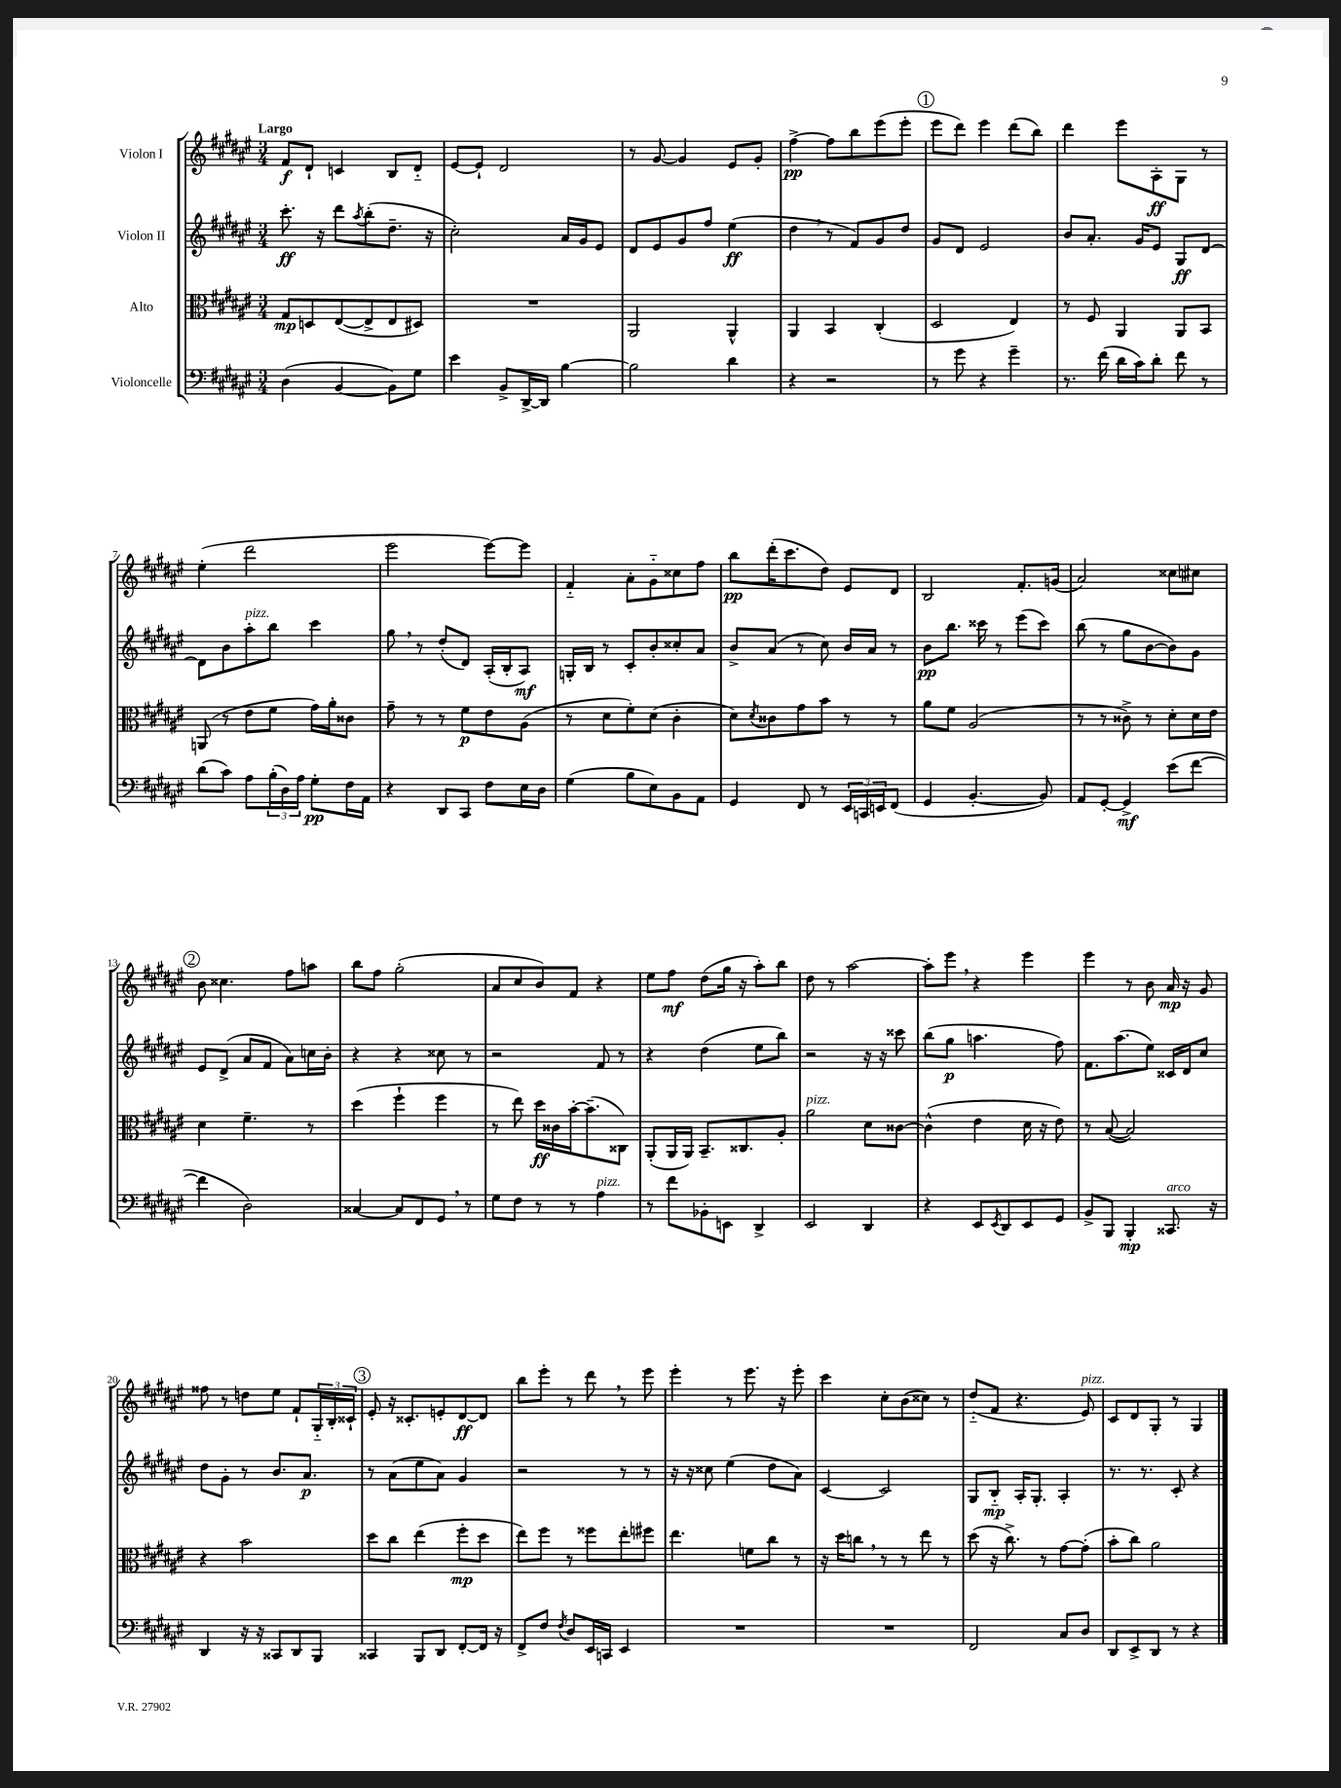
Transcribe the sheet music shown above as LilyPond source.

<<
\new StaffGroup <<
\new Staff = "s0" \with { instrumentName = "Violon I" } {
    \clef treble \key fis \major \numericTimeSignature \time 3/4 \tempo "Largo"
    fis'8\f dis'8-! c'4 b8 dis'8-_ |
    eis'8~ eis'8-! dis'2 |
    r8 gis'8~ gis'4 eis'8 gis'8-. |
    fis''4~->\pp fis''8 b''8 eis'''8( eis'''8-. |
    \mark \markup { \circle "1" } eis'''8 dis'''8) eis'''4 dis'''8( b''8) |
    dis'''4 eis'''8 ais8-.\ff gis8 r8 |
    eis''4-.( dis'''2 |
    eis'''2 eis'''8~) eis'''8 |
    fis'4-_ ais'8-. gis'8-_ cisis''8 fis''8 |
    b''8\pp dis'''16-.( cis'''8. dis''8) eis'8 dis'8 |
    b2 fis'8.-. g'16( |
    ais'2) cisis''8 cis''8 |
    \mark \markup { \circle "2" } b'8 cisis''4. fis''8 a''8 |
    b''8 fis''8 gis''2-.( |
    ais'8 cis''8 b'8) fis'8 r4 |
    eis''8 fis''8\mf dis''8( gis''16 r16 ais''8-.) b''8 |
    dis''8 r8 ais''2~ |
    ais''8-. eis'''8 \breathe r4 eis'''4 |
    eis'''4 r8 b'8 ais'16\mp r16 gis'8 |
    fisis''8 r8 d''8 eis''8 fis'8-! \tuplet 3/2 { gis16-_ b16-. cisis'16-! } |
    \mark \markup { \circle "3" } eis'8-. r16 cisis'8.-. e'8-. dis'8~\ff dis'8 |
    b''8 eis'''8-. r8 dis'''8 \breathe r8 eis'''8 |
    eis'''4-. r8 eis'''8. r16 eis'''8-. |
    cis'''4 cis''8-. b'8( cisis''8) r8 |
    dis''8-_( fis'8 r4. eis'8^\markup { \italic "pizz." }) |
    cis'8 dis'8 gis8-. r8 gis4 \bar "|." |
}
\new Staff = "s1" \with { instrumentName = "Violon II" } {
    \clef treble \key fis \major \numericTimeSignature \time 3/4
    cis'''8.-.\ff r16 dis'''8 \acciaccatura { ais''8 } b''8-.( dis''8.-- r16 |
    cis''2-.) ais'16 gis'16 eis'8 |
    dis'8 eis'8 gis'8 fis''8 eis''4\ff( |
    dis''4 \breathe r8 fis'8) gis'8 dis''8 |
    \mark \markup { \circle "1" } gis'8 dis'8 eis'2 |
    b'8 ais'8.-. gis'16 eis'8 gis8\ff dis'8~ |
    dis'8 b'8 ais''8-.^\markup { \italic "pizz." } b''8 cis'''4 |
    gis''8 \breathe r8 dis''8-.( dis'8) ais16-.( b16-. ais8\mf) |
    g16-. b16 r8 cis'8-. b'8-. cisis''8-. ais'8 |
    b'8-> ais'8( r8 cis''8) b'16 ais'16 r8 |
    b'8\pp b''8. cisis'''16 r8 eis'''8( cisis'''8) |
    b''8( r8 gis''8 b'8~ b'8) gis'8 |
    \mark \markup { \circle "2" } eis'8 dis'8->( ais'8 fis'8 ais'8) c''16 b'16-. |
    r4 r4 cisis''8 r8 |
    r2 fis'8 r8 |
    r4 dis''4( eis''8 b''8) |
    r2 r16 r16 cisis'''8 |
    b''8( gis''8\p a''4. fis''8) |
    fis'8. ais''8.( eis''8) cisis'16 dis'16 cis''8 |
    dis''8 gis'8-. r8 b'8. ais'8.\p |
    \mark \markup { \circle "3" } r8 ais'8( eis''8 ais'8) gis'4 |
    r2 r8 r8 |
    r16 r16 cisis''8 eis''4( dis''8 ais'8) |
    cis'4~ cis'2 |
    gis8 b8-_\mp ais16-. gis8.-. ais4-. |
    r8. r8. cis'8-. r4 \bar "|." |
}
\new Staff = "s2" \with { instrumentName = "Alto" } {
    \clef alto \key fis \major \numericTimeSignature \time 3/4
    gis8\mp d8 eis8~( eis8-> eis8 dis8) |
    R2. |
    ais,2 ais,4-^ |
    ais,4 b,4 cis4-.( |
    \mark \markup { \circle "1" } dis2 eis4) |
    r8 fis8 ais,4 ais,8 b,8 |
    a,8( r8 eis'8 fis'8 gis'16) ais'16-. cisis'8 |
    gis'8-- r8 r8 fis'8\p eis'8 ais8( |
    r8 dis'8 fis'8-.) dis'8( cis'4-. |
    dis'8) \acciaccatura { dis'8 } cisis'8 gis'8 b'8 r8 r8 |
    ais'8 fis'8 ais2( |
    r8 r8 cisis'8->) r8 dis'8-. dis'16 eis'16 |
    \mark \markup { \circle "2" } dis'4 fis'4.-- r8 |
    dis''4( fis''4-! fis''4 |
    r8 eis''8) dis''16\ff cisis'16 b'16~-. b'8.--( cisis8) |
    ais,8-.( ais,16 ais,16) b,8.-- cisis8. ais8-. |
    ais'2^\markup { \italic "pizz." } dis'8 cisis'8~ |
    cisis'4-^( eis'4 dis'16 r16 eis'8) |
    r8 b8~( b2) |
    r4 b'2 |
    \mark \markup { \circle "3" } dis''8 cis''8 eis''4( fis''8-.\mp dis''8 |
    eis''8) fis''8 r8 fisis''8 eis''8-. fis''8 |
    eis''4. f'8 cis''8 r8 |
    r16 dis''16 c''8 \breathe r8 r8 eis''8 r8 |
    dis''8( r16 cis''8.->) r8 gis'8~ gis'8-.( |
    b'8-. cis''8) ais'2 \bar "|." |
}
\new Staff = "s3" \with { instrumentName = "Violoncelle" } {
    \clef bass \key fis \major \numericTimeSignature \time 3/4
    dis4( b,4~ b,8) gis8 |
    eis'4 b,8-> dis,16~-> dis,16 b4~ |
    b2 dis'4 |
    r4 r2 |
    \mark \markup { \circle "1" } r8 gis'8 r4 gis'4-- |
    r8. fis'16( dis'16 cis'16) dis'8-. fis'8 r8 |
    dis'8( cis'8) ais8 \tuplet 3/2 { b16-.( dis16) ais16 } gis8-.\pp fis16 ais,16 |
    r4 dis,8 cis,8 fis8 eis16 dis16 |
    gis4( b8 eis8) b,8 ais,8 |
    gis,4 fis,8 r8 \tuplet 3/2 { eis,16 c,16 e,16 } fis,8( |
    gis,4 b,4.~-. b,8) |
    ais,8 gis,8~-. gis,4->\mf eis'8( fis'8~ |
    \mark \markup { \circle "2" } fis'4 dis2) |
    cisis4~ cisis8 fis,8 gis,8 \breathe r8 |
    gis8 fis8 r8 r8 ais4^\markup { \italic "pizz." } |
    r8 fis'8 bes,8-. e,8 dis,4-> |
    eis,2 dis,4 |
    r4 eis,8 \acciaccatura { eis,8 } dis,8 eis,8 gis,8 |
    b,8-> b,,8 b,,4-.\mp cisis,8.^\markup { \italic "arco" } r16 |
    dis,4 r16 r16 cisis,8 dis,8 b,,8 |
    \mark \markup { \circle "3" } cisis,4 b,,8 dis,8 fis,8~-. fis,16 r16 |
    fis,8-> fis8 \acciaccatura { fis8 } dis8 eis,16 c,16 eis,4 |
    R2. |
    R2. |
    fis,2 cis8 dis8 |
    dis,8 eis,8-> dis,8 r8 r4 \bar "|." |
}
>>
>>
